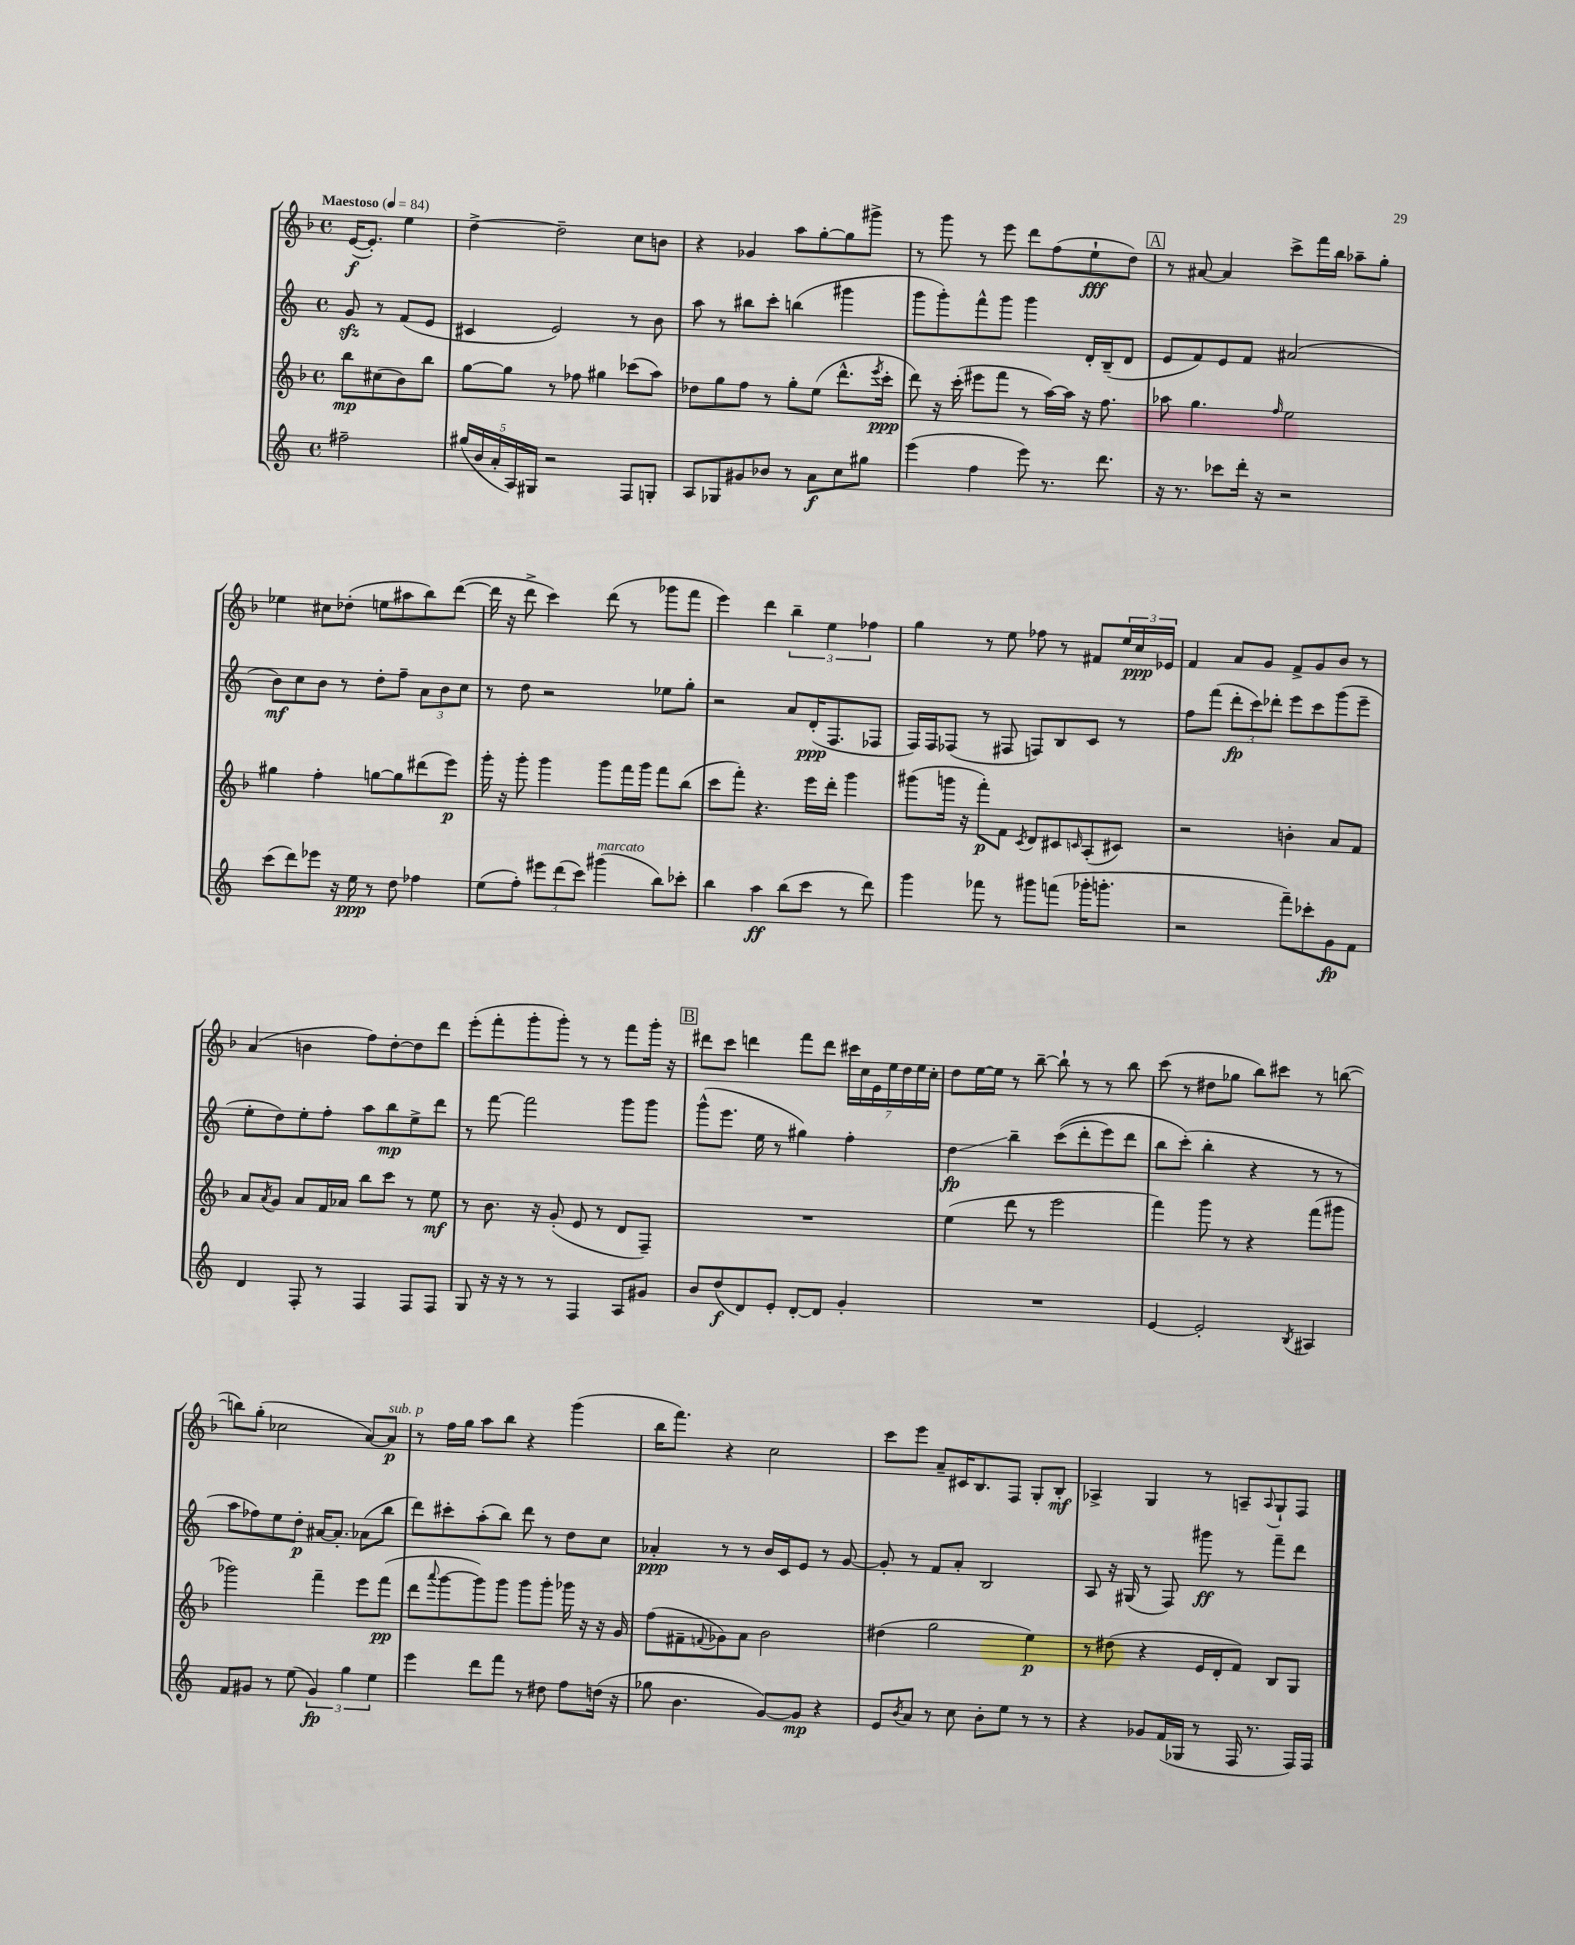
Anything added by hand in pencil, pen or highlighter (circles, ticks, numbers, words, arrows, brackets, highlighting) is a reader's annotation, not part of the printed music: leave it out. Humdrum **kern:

**kern	**kern	**kern	**kern
*staff4	*staff3	*staff2	*staff1
*clefG2	*clefG2	*clefG2	*clefG2
*k[]	*k[b-]	*k[]	*k[b-]
*M4/4	*M4/4	*M4/4	*M4/4
*met(c)	*met(c)	*met(c)	*met(c)
*MM84	*MM84	*MM84	*MM84
2ff#~	8bb-	8g	([16e
.	.	.	8.e'])
.	(8cc#	8r	.
.	8b-)	(8f	4ee
.	8bb-	8e	.
=	=	=	=
(20gg#	[8gg	4c#	[4dd^
20b	.	.	.
20a'	.	.	.
.	8gg]	.	.
20A)	.	.	.
20G#	.	.	.
2r	8r	2e)	2dd~]
.	8ff-	.	.
.	4gg#	.	.
8F	(8ccc-	8r	8cc
8G'	8aa)	8b	8b
=	=	=	=
8A	8dd-	8aa	4r
8G-	8gg	8r	.
8g#	8ff	8bb#	4g-
8b-	8r	8ccc'	.
8r	8gg'	(4bb	8aa
8a	(8ee	.	[8gg'
8cc	8.ddd^^	4ggg#	8gg]
8gg#	.	.	8ggg#^
.	8qeee	.	.
.	16ccc'	.	.
=	=	=	=
(4eee	8ddd)	8ggg	8r
.	16r	8ggg')	8ggg
.	(16ccc'	.	.
4ff	8eee#	8fff^^	8r
.	8fff	8ggg	8eee
8eee)	8r	4ggg	8ddd
8.r	[16aa)	.	(8ff
.	16aa]	.	.
.	16r	16d'	8ee`
8.ddd	8.ff	(16B~	.
.	.	8d	8dd)
=	=	=	=
16r	8aa-	8e	8r
8.r	.	.	.
.	4.gg	8f)	[8a#
8ccc-	.	8e	4a#]
16ddd'	.	8f	.
16r	.	.	.
.	16qqff	.	.
2r	2ee	(2a#	8ccc^
.	.	.	16fff
.	.	.	16bb-
.	.	.	8aa-~
.	.	.	8gg'
=	=	=	=
(8ccc	4gg#	8b)	4ee-
8ddd)	.	8cc	.
8eee-	4ff'	8b	8cc#
16r	.	8r	(8dd-'
16ee	.	.	.
8r	[8gg	8dd'	8ee
8dd	8gg]	8ff~	8aa#
4ff-	(8ddd#	12a	8bb-)
.	.	12b	.
.	8eee)	.	([8ddd
.	.	12cc	.
=	=	=	=
(8ee	16ggg'	8r	16ddd]
.	16r	.	16r
8ff')	8ggg'	8dd	8ddd^
12eee#	4ggg	2r	4ccc)
(12ddd	.	.	.
12ccc)	.	.	.
(4ggg#	8ggg	.	(8ddd
.	16fff	.	8r
.	16ggg	.	.
8bb)	8fff	8ee-	8ggg-
8ccc-'	(8bb-	8gg'	8fff
=	=	=	=
4bb	8ccc	2r	4eee)
.	8fff')	.	.
4aa	4.r	.	4ddd
(8bb	.	8a	6bb-~
8ccc	16eee	(16d'	.
.	.	.	6ee
.	16ddd'	8.F	.
8r	4ggg	.	.
.	.	.	6ff-
8ddd)	.	8F-	.
=	=	=	=
4ggg	(8ggg#	16F)	4gg
.	.	16F	.
.	16ggg	(8F-	.
.	16r	.	.
8fff-	8fff')	8r	8r
8r	8f	8F#	8ee
.	8qc	.	.
8ggg#	8d	8F)	8ff-
(8fff	8c#	8B	8r
.	16qqc	.	.
16ggg-'	(8A'	8c	8f#
8.ggg'	.	.	.
.	8c#)	8r	24ee
.	.	.	24cc
.	.	.	24e-
=	=	=	=
2r	2r	8ff	4f
.	.	(8fff	.
.	.	12ddd'	8a
.	.	12ccc)	.
.	.	.	8g
.	.	12ddd-'	.
8fff~)	4b'	8eee	8f^
8ccc-'	.	8ccc	8g
8g	8a	(8ggg	8b-
8f	8f	8eee~	8r
=	=	=	=
4d	8a	8ee'	(4a
.	8qa	.	.
.	8g	8dd)	.
8F'	8a	8ee'	4b
8r	16f	8ff'	.
.	16a-	.	.
4F	8bb-	8aa	8ff)
.	8ccc	8bb	[8dd'
8F	8r	8ee^	8dd]
8F	8ee	8ddd	8ddd
=	=	=	=
8G	8r	8r	(8eee'
16r	8.b-	[8fff	8fff'
16r	.	.	.
8r	.	2fff]	8ggg'
.	16r	.	.
8r	(8g'	.	8ggg')
4F	8e	.	8r
.	8r	.	8r
8A	8d	8ggg	8fff
8g#	8F~)	8ggg	16ggg'
.	.	.	16r
=	=	=	=
8b	1r	(8ggg^^	8ddd#
(8dd	.	8.eee	8ccc
8d)	.	.	4ddd
.	.	16ee	.
8e'	.	8r	.
[8d'	.	4gg#)	8fff
8d]	.	.	8ddd
4g'	.	4ff'	28ccc#
.	.	.	28cc
.	.	.	28e
.	.	.	28ee
.	.	.	28dd
.	.	.	28ee
.	.	.	28cc'
=	=	=	=
1r	(4ee	4dd	8dd
.	.	.	[16ee
.	.	.	16ee]
.	8ddd	4bb~	8r
.	8r	.	[8bb-~
.	2eee	&((8ccc	8bb-`]
.	.	8ddd'	8r
.	.	8eee)	8r
.	.	8ddd	8bb-
=	=	=	=
[4e	4fff)	8bb	(8ccc
.	.	(8ccc'&)	8r
2e']	8ggg	4bb'	8dd#
.	8r	.	8gg-
.	4r	4r	8bb-)
.	.	.	8ccc#
8qB	.	.	.
4A#	(8fff	8r	8r
.	8ggg#	8r	([8bb
=	=	=	=
8f	2ggg-)	8aa	8bb])
8g#	.	8ff-)	(8gg'
8r	.	8ee	2cc-
(8ee	.	8dd'	.
6g#)	4fff~	[16a#	.
.	.	8.a#']	.
6gg	.	.	.
.	8eee	(8a-	[8a)
6ee	.	.	.
.	(8fff	8bb	8a]
=	=	=	=
4eee	8ddd	8ddd)	8r
.	8qqaaa	.	.
.	[8ggg	8ccc#'	16ff
.	.	.	16gg
8ddd	8ggg])	(8aa'	8aa
8fff	8ggg	8bb)	8bb-
8r	8ggg	8ddd	4r
8dd#	8ggg'	8r	.
8ff	16ggg-	8dd	(4ggg
.	16r	.	.
(16dd	16r	8cc	.
16r	16g	.	.
=	=	=	=
8gg-	(8ff	4a-'	16bb-
.	.	.	8.fff)
4.b	8f#~	.	.
.	8qqf	.	.
.	8g-)	8r	4r
.	8a	8r	.
[8g)	2b-	16b	2cc
.	.	16c	.
8g]	.	8e	.
4r	.	8r	.
.	.	[8g	.
=	=	=	=
8e	(4dd#	8g']	8ccc
8qb	.	.	.
8a	.	8r	8eee
8r	2gg	8f	8a~
8cc	.	8a'	16c#
.	.	.	8.B-
8b'	.	2B	.
8ee	.	.	8F
8r	4ee)	.	8G'
8r	.	.	8B-'
=	=	=	=
4r	8r	8A	4A-^
.	(8dd#	16r	.
.	.	(16G#	.
8g-	4r	8r	4G
(16f	.	8F)	.
16G-	.	.	.
8r	16e	8ggg#	8r
.	16d'	.	.
16F	8f)	8r	8A~
8.r	.	.	.
.	.	.	8qqA
.	8B-	8fff~	8G`
16F)	8G	8ddd	8F
16F	.	.	.
==	==	==	==
*-	*-	*-	*-
